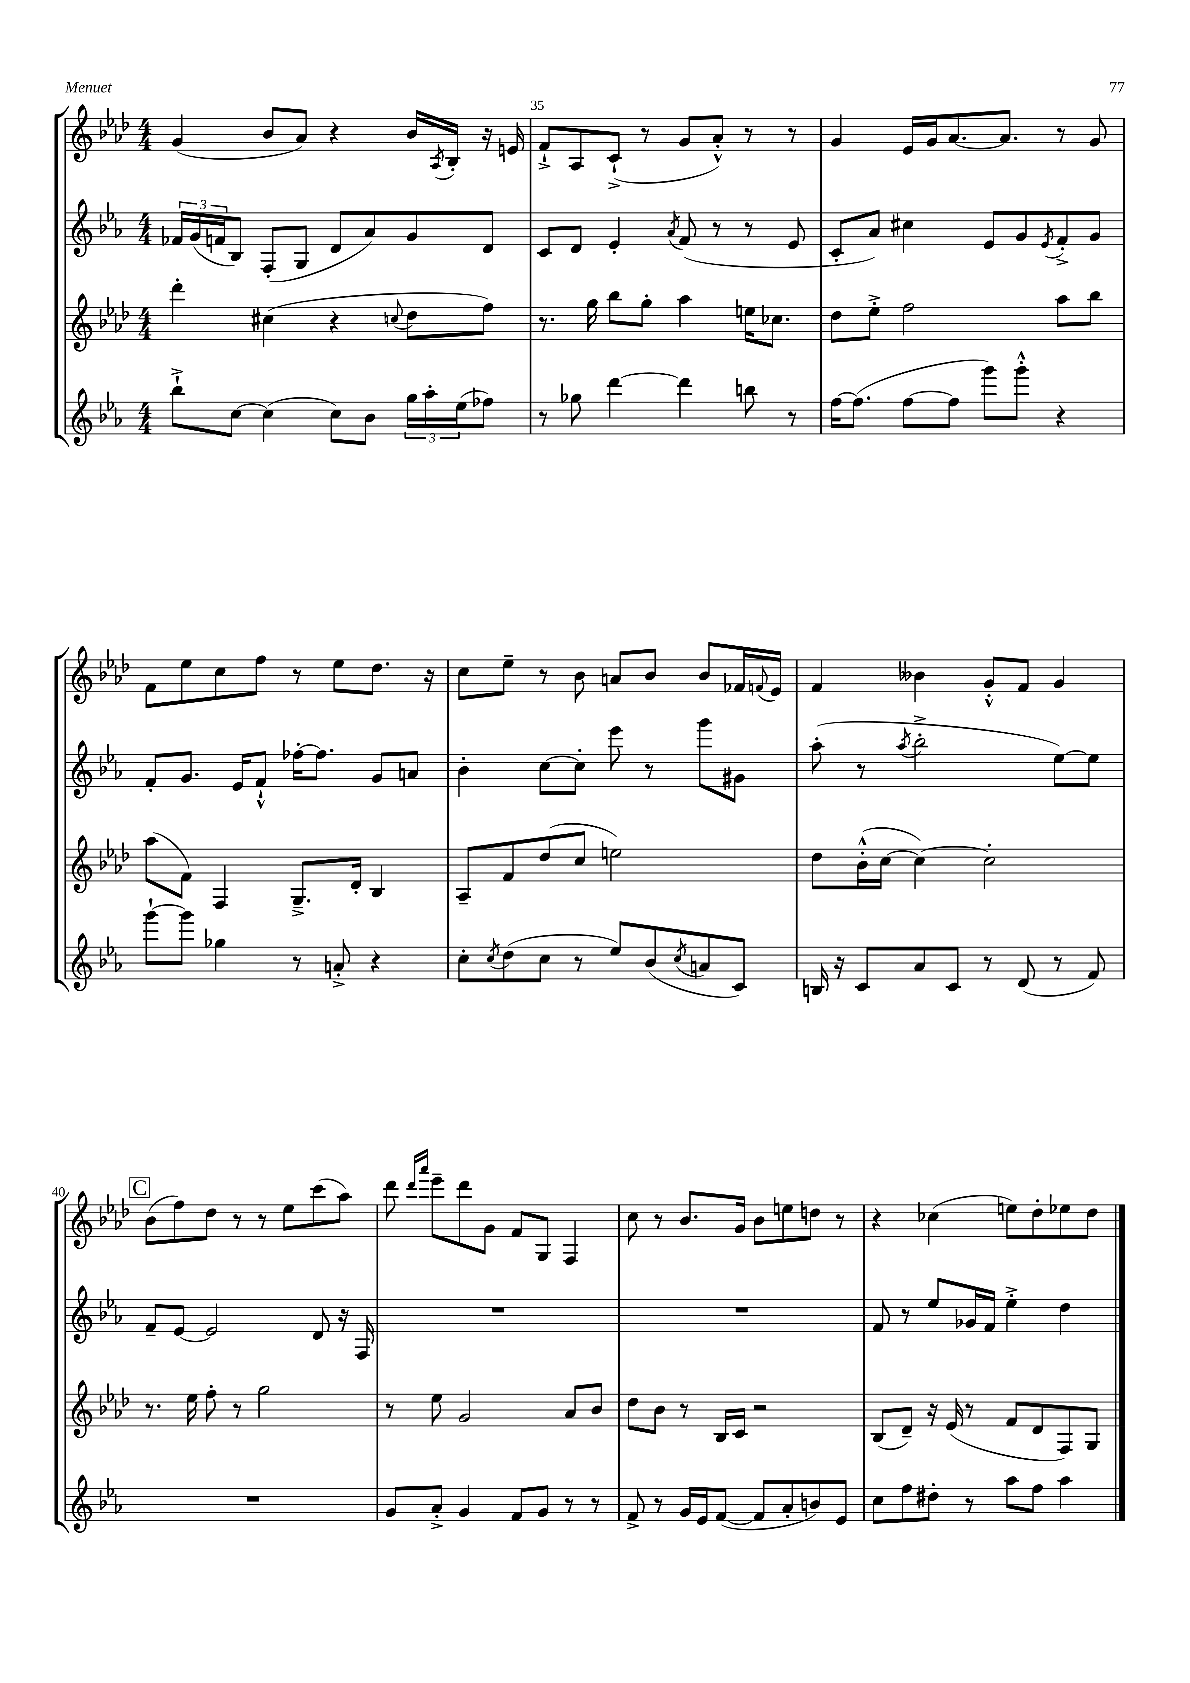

**kern	**kern	**kern	**kern
*staff4	*staff3	*staff2	*staff1
*clefG2	*clefG2	*clefG2	*clefG2
*k[b-e-a-]	*k[b-e-a-d-]	*k[b-e-a-]	*k[b-e-a-d-]
*M4/4	*M4/4	*M4/4	*M4/4
8bb-`^\L	4ddd-'\	24f-/LL	(4g/
.	.	(24g/	.
.	.	24f/J	.
[8cc\J	.	8B-/J)	.
(4cc\]	(4cc#\	(8F'/L	8b-/L
.	.	8G/J	8a-/J)
8cc\L)	4r	8d/L	4r
8b-\J	.	8a-/)	.
.	8qqcc/	.	.
24gg\LL	8dd-\L	8g/	16b-/LL
24aa-'\	.	.	.
.	.	.	8qA-/
.	.	.	16B-'/JJ
(24ee-\J	.	.	.
8ff-\J)	8ff\J)	8d/J	16r
.	.	.	16e/
=	=	=	=
8r	8.r	8c/L	8f`^/L
8gg-\	.	8d/J	8A-/
.	16gg\	.	.
[4ddd\	8bb-\L	4e-'/	(8c`^/J
.	8gg'\J	.	8r
.	.	8qa-/	.
4ddd\]	4aa-\	(8f/	8g/L
.	.	8r	8a-'^^/J)
8bb\	16ee\LK	8r	8r
.	8.cc-\J	.	.
8r	.	8e-/	8r
=	=	=	=
[16ff\LK	8dd-\L	8c'/L	4g/
(8.ff\]J	.	.	.
.	8ee-'^\J	8a-/J)	.
[8ff\L	2ff\	4cc#\	16e-/LL
.	.	.	16g/J
8ff\]J	.	.	[8.a-/
8ggg\L)	.	8e-/L	.
.	.	.	8.a-/]J
8ggg'^^\J	.	8g/	.
.	.	8qe-/	.
4r	8aa-\L	8f'^/	8r
.	8bb-\J	8g/J	8g/
=	=	=	=
[8ggg`\L	(8aa-\L	8f'/L	8f\L
8ggg\]J	8f\J)	8.g/J	8ee-\
4gg-\	4F/	.	8cc\
.	.	16e-/LK	.
.	.	8f`^^/J	8ff\J
8r	8.G~^/L	[16ff-'\LK	8r
.	.	8.ff-\]J	.
8a'^/	.	.	8ee-\L
.	16d-'/Jk	.	.
4r	4B-/	8g/L	8.dd-\J
.	.	8a/J	.
.	.	.	16r
=	=	=	=
8cc'\L	8A-~/L	4b-'\	8cc\L
8qcc/	.	.	.
(8dd\	8f/	.	8ee-~\J
8cc\J	(8dd-/	[8cc\L	8r
8r	8cc/J	8cc'\]J	8b-\
8ee-/L)	2ee\)	8eee-\	8a/L
(8b-/	.	8r	8b-/J
8qcc/	.	.	.
8a/	.	8ggg\L	8b-/L
8c/J)	.	8g#\J	16f-/L
.	.	.	8qqf/
.	.	.	16e-/JJ
=	=	=	=
16B/	8dd-\L	(8aa-'\	4f/
16r	.	.	.
8c/L	(16b-'^^\L	8r	.
.	[16cc\JJ	.	.
.	.	8qaa-/	.
8a-/	4cc\_)	2bb-'^\	4b--\
8c/J	.	.	.
8r	2cc'\]	.	8g'^^/L
(8d/	.	.	8f/J
8r	.	[8ee-\L)	4g/
8f/)	.	8ee-\]J	.
=	=	=	=
1r	8.r	8f~/L	(8b-\L
.	.	[8e-/J	8ff\)
.	16ee-\	.	.
.	8ff'\	2e-/]	8dd-\J
.	8r	.	8r
.	2gg\	.	8r
.	.	.	8ee-\L
.	.	8d/	(8ccc\
.	.	16r	8aa-\J)
.	.	16F/	.
=	=	=	=
8g/L	8r	1r	8ddd-\
.	.	.	16qqddd-/LL
.	.	.	16qqaaa-/JJ
8a-'^/J	8ee-\	.	8eee-~\L
4g/	2g/	.	8ddd-\
.	.	.	8g\J
8f/L	.	.	8f/L
8g/J	.	.	8G/J
8r	8a-/L	.	4F/
8r	8b-/J	.	.
=	=	=	=
8f^/	8dd-\L	1r	8cc\
8r	8b-\J	.	8r
16g/LL	8r	.	8.b-/L
16e-/J	.	.	.
([8f/J	16B-/LL	.	.
.	16c/JJ	.	16g/Jk
8f/]L	2r	.	8b-\L
8a-'/	.	.	8ee\
8b/)	.	.	8dd\J
8e-/J	.	.	8r
=	=	=	=
8cc\L	(8B-/L	8f/	4r
8ff\	8d-~/J)	8r	.
8dd#'\J	16r	8ee-/L	(4cc-\
.	(16e-/	.	.
8r	8r	16g-/L	.
.	.	16f/JJ	.
8aa-\L	8f/L	4ee-'^\	8ee\L)
8ff\J	8d-/	.	8dd-'\
4aa-\	8F/)	4dd\	8ee-\
.	8G/J	.	8dd-\J
==	==	==	==
*-	*-	*-	*-
